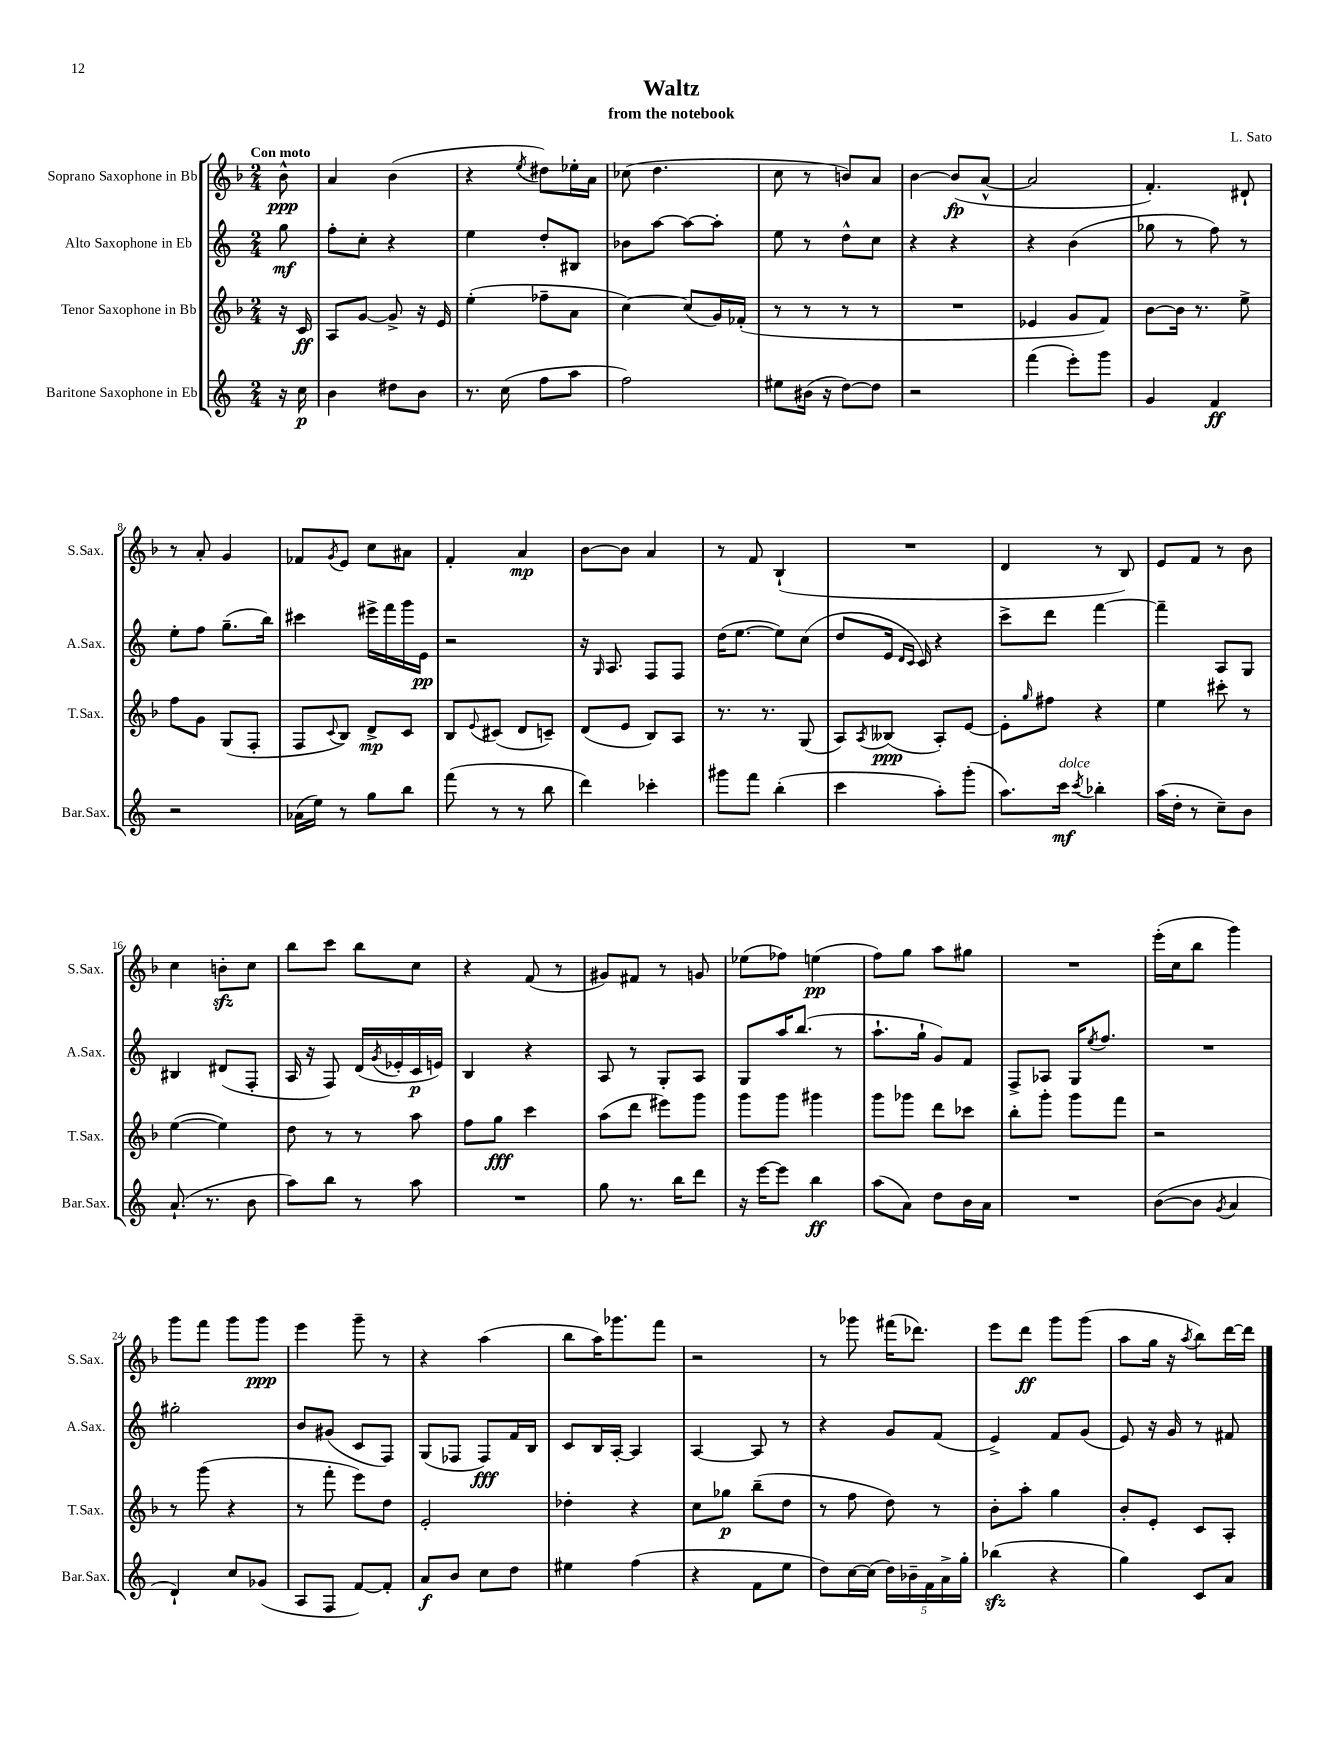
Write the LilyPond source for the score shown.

\header { title = "Waltz" composer = "L. Sato" subtitle = "from the notebook" }
<<
\new StaffGroup <<
\new Staff = "s0" \with { instrumentName = "Soprano Saxophone in Bb" shortInstrumentName = "S.Sax." } {
    \clef treble \key f \major \numericTimeSignature \time 2/4 \partial 8 \tempo "Con moto"
    bes'8-^\ppp |
    a'4 bes'4( |
    r4 \acciaccatura { e''8 } dis''8) ees''16-. a'16 |
    ces''8( d''4. |
    c''8 r8 b'8) a'8 |
    bes'4~ bes'8\fp( a'8~-^ |
    a'2 |
    f'4.-.) dis'8-! |
    r8 a'8-. g'4 |
    fes'8 \acciaccatura { g'8 } e'8 c''8 ais'8 |
    f'4-. a'4\mp |
    bes'8~ bes'8 a'4 |
    r8 f'8 bes4-!( |
    R2 |
    d'4 r8 bes8) |
    e'8 f'8 r8 bes'8 |
    c''4 b'8-.\sfz c''8 |
    bes''8 c'''8 bes''8 c''8 |
    r4 f'8( r8 |
    gis'8) fis'8 r8 g'8 |
    ees''8( fes''8) e''4\pp( |
    f''8) g''8 a''8 gis''8 |
    R2 |
    e'''16-.( c''16 bes''8 g'''4) |
    g'''8 f'''8 g'''8 g'''8\ppp |
    e'''4 g'''8-- r8 |
    r4 a''4( |
    bes''8 a''16) ges'''8. f'''8 |
    r2 |
    r8 ges'''8 fis'''16( des'''8.) |
    e'''8 d'''8\ff g'''8 g'''8( |
    a''8 g''16 r16 \acciaccatura { a''8 } bes''8) d'''16~ d'''16 \bar "|." |
}
\new Staff = "s1" \with { instrumentName = "Alto Saxophone in Eb" shortInstrumentName = "A.Sax." } {
    \clef treble \key c \major \numericTimeSignature \time 2/4 \partial 8
    g''8\mf |
    f''8-. c''8-. r4 |
    e''4 d''8-. bis8 |
    bes'8 a''8~ a''8~ a''8-. |
    e''8 r8 d''8-^ c''8 |
    r4 r4 |
    r4 b'4( |
    ges''8 r8 f''8) r8 |
    e''8-. f''8 g''8.--( b''16) |
    cis'''4 eis'''16-> f'''16 g'''16 e'16\pp |
    r2 |
    r16 \grace { g16 } a8. f8 f8 |
    d''16( e''8.~ e''8) c''8( |
    d''8 e'16 \grace { d'16 c'16 } c'16) r4 |
    c'''8-> d'''8 f'''4~ |
    f'''4-- a8 g8 |
    bis4 dis'8( f8-. |
    a16 r16 f8) d'16( \acciaccatura { g'8 } ees'16-. c'16\p e'16) |
    b4 r4 |
    a8 r8 g8-. a8 |
    g8 a''16 b''8.( r8 |
    a''8.-! g''16-! g'8) f'8 |
    f8-> aes8 g16 \acciaccatura { e''8 } f''8. |
    R2 |
    gis''2-. |
    b'8 gis'8( c'8 f8) |
    g8( fes8 fes8\fff) f'16 b16 |
    c'8 b16 a16~-. a4 |
    a4~ a8 r8 |
    r4 g'8 f'8( |
    e'4->) f'8 g'8( |
    e'8) r16 g'16 r8 fis'8 \bar "|." |
}
\new Staff = "s2" \with { instrumentName = "Tenor Saxophone in Bb" shortInstrumentName = "T.Sax." } {
    \clef treble \key f \major \numericTimeSignature \time 2/4 \partial 8
    r16 c'16\ff |
    a8 g'8~ g'8-> r16 e'16 |
    e''4-.( fes''8-- a'8 |
    c''4~) c''8( g'16) fes'16-.( |
    r8 r8 r8 r8 |
    R2 |
    ees'4 g'8 f'8) |
    bes'8~ bes'16 r8. e''8-> |
    f''8 g'8 g8( f8-. |
    f8 \appoggiatura { c'8 } bes8) d'8->\mp c'8 |
    bes8 \appoggiatura { e'8 } cis'8( d'8 c'8--) |
    d'8( e'8 bes8) a8 |
    r8. r8. g8( |
    a8) \acciaccatura { a8 } beses8\ppp( a8-.) e'8~ |
    e'8-. \grace { g''16 } fis''8 r4 |
    e''4 cis'''8-. r8 |
    e''4~( e''4) |
    d''8 r8 r8 a''8 |
    f''8 g''8\fff c'''4 |
    a''8( d'''8 eis'''8) g'''8 |
    g'''8 g'''8 gis'''4 |
    g'''8 ges'''8 d'''8 ces'''8 |
    bes''8-. g'''8-. g'''8 f'''8 |
    r2 |
    r8 g'''8( r4 |
    r8 f'''8-. e'''8) d''8 |
    e'2-. |
    des''4-. r4 |
    c''8 ges''8\p bes''8--( d''8 |
    r8 f''8 d''8) r8 |
    bes'8-. a''8-. g''4 |
    bes'8-. e'8-. c'8 a8-. \bar "|." |
}
\new Staff = "s3" \with { instrumentName = "Baritone Saxophone in Eb" shortInstrumentName = "Bar.Sax." } {
    \clef treble \key c \major \numericTimeSignature \time 2/4 \partial 8
    r16 c''16\p |
    b'4 dis''8 b'8 |
    r8. c''16( f''8 a''8 |
    f''2) |
    eis''8 bis'16( r16 d''8~) d''8 |
    r2 |
    f'''4( e'''8-.) g'''8 |
    g'4 f'4\ff |
    r2 |
    aes'16( e''16) r8 g''8 b''8 |
    f'''8( r8 r8 b''8 |
    d'''4) ces'''4-. |
    gis'''8 f'''8 b''4-.( |
    c'''4 a''8-.) g'''8-.( |
    a''8.) c'''16\mf^\markup { \italic "dolce" } \acciaccatura { c'''8 } bes''4-. |
    a''16( d''16-. r8 c''8--) b'8 |
    a'8.-!( r8. b'8 |
    a''8) b''8 r8 a''8 |
    R2 |
    g''8 r8. b''16 d'''8 |
    r16 e'''16~ e'''8 b''4\ff |
    a''8( a'8) d''8 b'16 a'16 |
    R2 |
    b'8~( b'8 \acciaccatura { g'8 } a'4 |
    d'4-!) c''8 ges'8( |
    a8 f8 f'8~) f'8-. |
    a'8\f b'8 c''8 d''8 |
    eis''4 f''4( |
    r4 f'8 e''8 |
    d''8) c''16~ c''16( \tuplet 5/4 { d''16) bes'16-- f'16 a'16-> g''16-. } |
    bes''4\sfz( r4 |
    g''4) c'8 a'8 \bar "|." |
}
>>
>>
